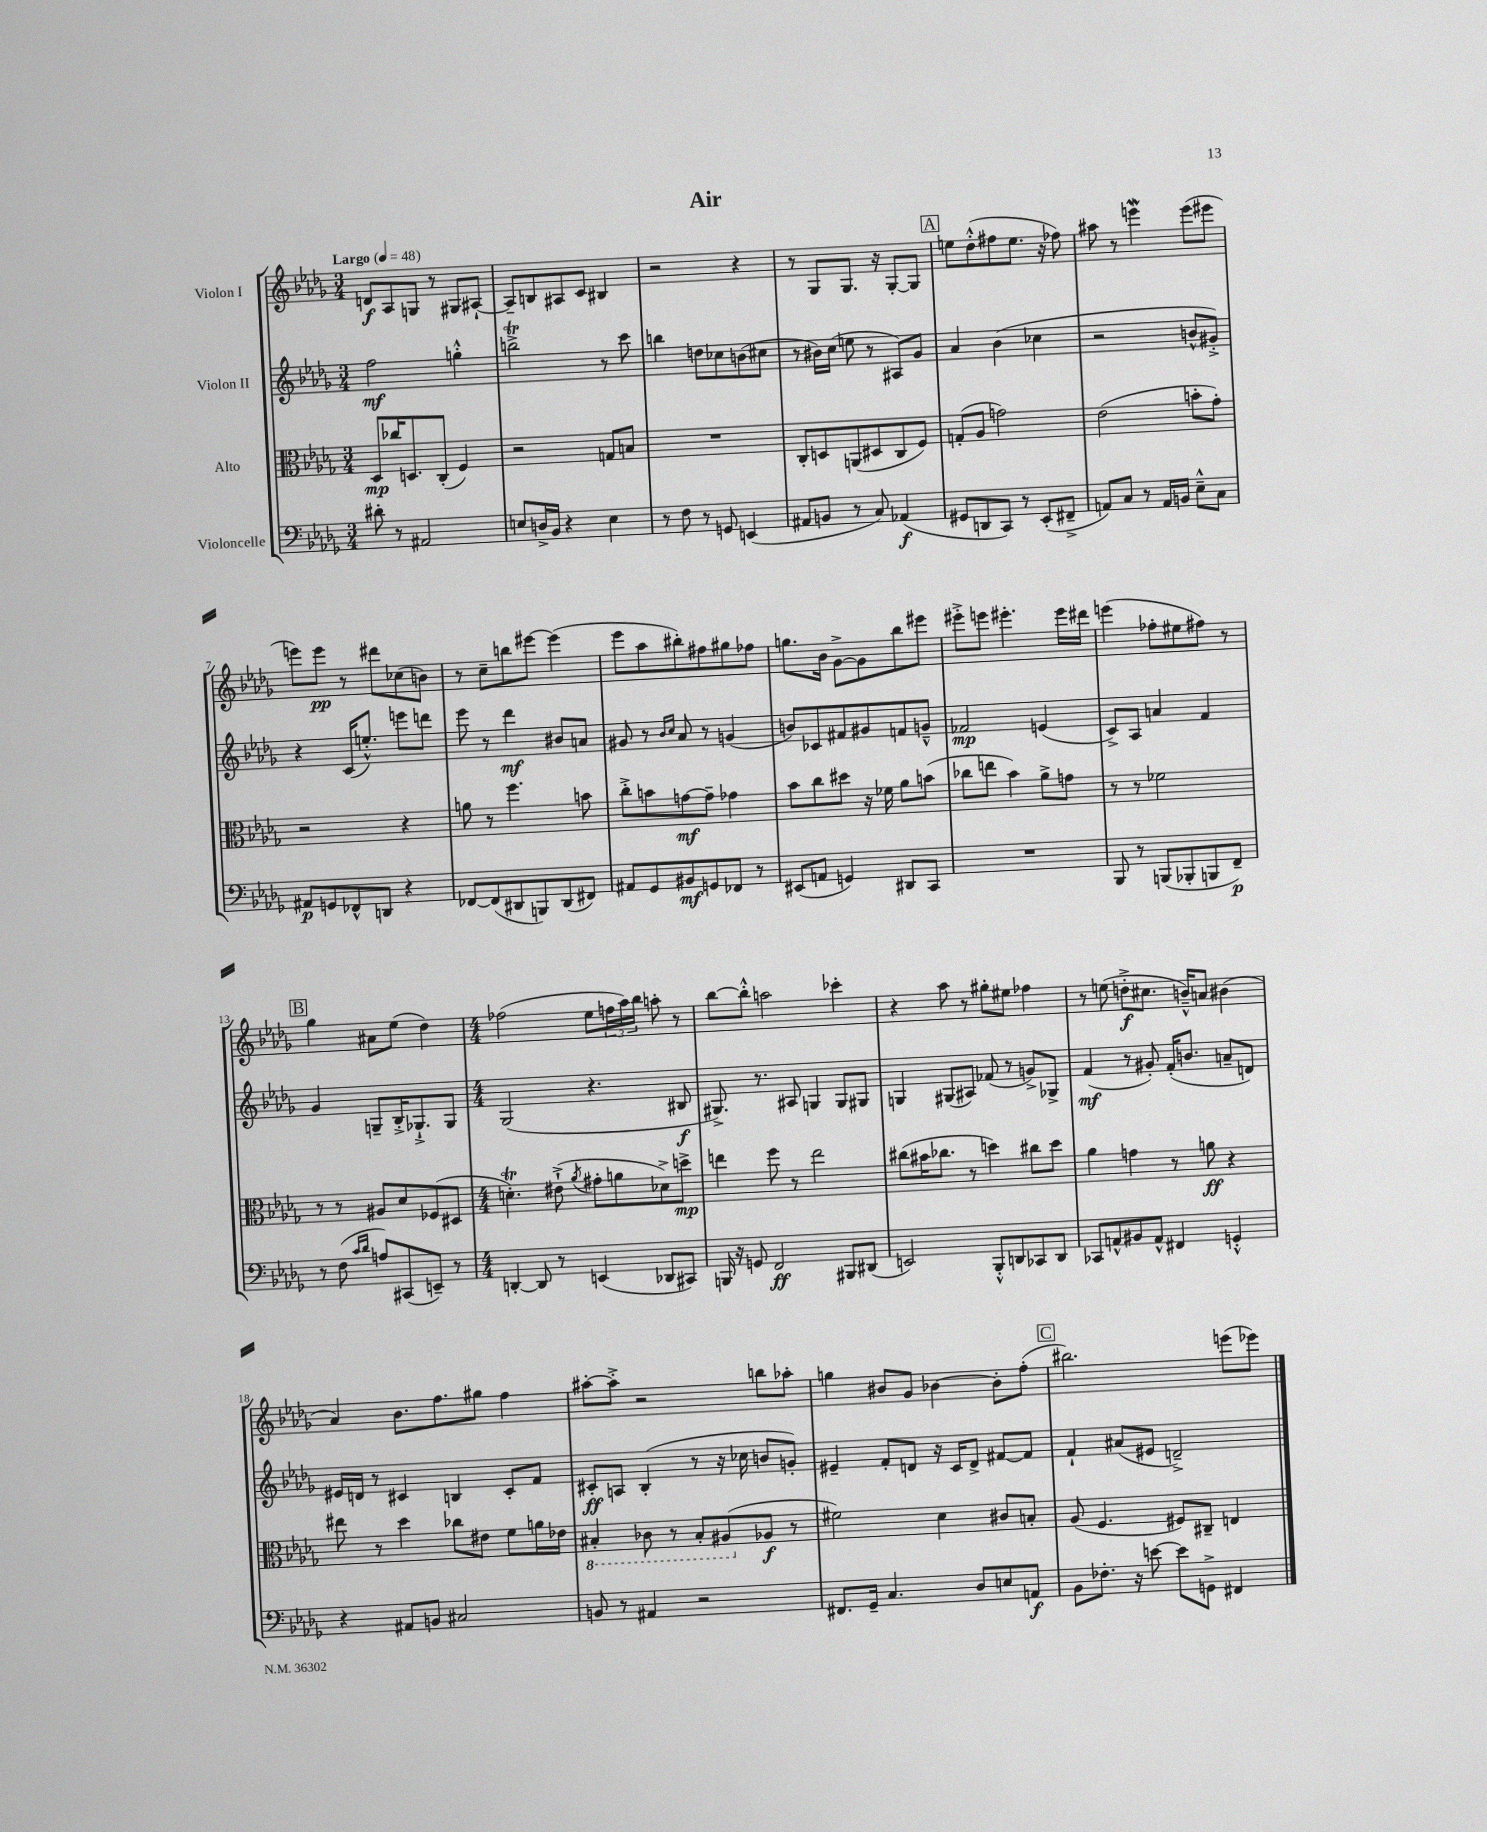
\header { title = "Air" }
<<
\new StaffGroup <<
\new Staff = "s0" \with { instrumentName = "Violon I" } {
    \clef treble \key des \major \numericTimeSignature \time 3/4 \tempo "Largo" 4 = 48
    d'8\f aes8 g8 r8 gis8 ais8~-! |
    ais8-- b8 ais8 c'8 bis4 |
    r2 r4 |
    r8 ges8 ges8. r16 ges8~-. ges8 |
    \mark \markup { \box "A" } e''8 des''8-.-^( fis''8 e''8. r16 fes''8) |
    ais''8 r8 e'''4\mordent e'''8( eis'''8 |
    e'''8) e'''8\pp r8 dis'''8 ces''8( b'8) |
    r8 c''8-- b''8 eis'''8~ eis'''4( |
    ees'''8 aes''8 bis''8-.) fis''8 gis''8 fes''8 |
    g''8. bes'16 ges'8~-> ges'8 bes''8 eis'''8 |
    eis'''8-.-> e'''8 eis'''4.-. eis'''16 dis'''16 |
    e'''4( fes''8-. eis''8 fis''8) r8 |
    \mark \markup { \box "B" } ges''4 ais'8 ees''8( des''4) |
    \numericTimeSignature \time 4/4 fes''2( ees''8 \tuplet 3/2 { f''16 aes''16) bes''16 } a''8-. r8 |
    bes''8~ bes''8-.-^ a''2 ces'''4-. |
    r4 aes''8 r8 gis''8-. eis''8 fes''4 |
    r8 e''8( d''8-.->\f cis''8. b'16---^) a'8 bis'4( |
    aes'4) bes'8. f''8. gis''8 f''4 |
    ais''8~-. ais''8-.-> r2 b''8 aes''8-. |
    g''4 bis'8 ges'8 bes'4~ bes'8-. f''8-.( |
    \mark \markup { \box "C" } bis''2.) e'''8( ees'''8) \bar "|." |
}
\new Staff = "s1" \with { instrumentName = "Violon II" } {
    \clef treble \key des \major \numericTimeSignature \time 3/4
    f''2\mf g''4-.-^ |
    b''2->\trill r8 c'''8 |
    b''4 d''8 ces''8 b'8( cis''8 |
    r8 bis'16) c''16( e''8 r8 ais8) ges'8 |
    \mark \markup { \box "A" } aes'4 bes'4( ces''4 |
    r2 b'8-^ gis'8-.->) |
    r4 c'16( e''8.-.-^) e'''8 d'''8 |
    ees'''8 r8 des'''4\mf bis'8 a'8 |
    gis'8 r8 \grace { bes'16 c''16 } aes'8 r8 g'4( |
    b'8) ces'8 fis'8 gis'8 f'8 g'8---^ |
    fes'2\mp e'4( |
    c'8->) aes8 a'4 f'4 |
    \mark \markup { \box "B" } ges'4 g8-- bes16-.-> ges8.-!-> ges8 |
    \numericTimeSignature \time 4/4 ges2( r4. bis8\f |
    gis8.->) r8. ais8 g4 g8 gis8 |
    g4 gis8( ais8) fes'8( r8 g'8->) ges8-> |
    f'4\mf( r8 gis'8-.) f'16-.( b'8. a'8-- d'8) |
    eis'16 d'16 r8 cis'4 b4 cis'8-. f'8 |
    cis'8-.\ff a8 bes4-.( r8 r16 ces''16 b'8 g'8-.) |
    eis'4-- f'8-. d'8 r16 c'16 d'8-> fis'8~ fis'8 |
    \mark \markup { \box "C" } f'4-! ais'8( eis'8 d'2--->) \bar "|." |
}
\new Staff = "s2" \with { instrumentName = "Alto" } {
    \clef alto \key des \major \numericTimeSignature \time 3/4
    des8\mp ces''16 d8. c8-.( f4) |
    r2 g8 b8 |
    R2. |
    c8-. d8 a,8( dis8 c8 f8) |
    \mark \markup { \box "A" } g8-.( aes8 g'2) |
    ees'2( b'8-. ges'8-.) |
    r2 r4 |
    a'8 r8 f''4. b'8 |
    c''8-.-> b'8 g'8~\mf g'8-- ges'4 |
    bes'8 c''8 dis''8 r16 fes'16 aes'8 b'8( |
    ces''8 e''8 bes'4) aes'8-> g'8 |
    r8 r8 fes'2 |
    \mark \markup { \box "B" } r8 r8 ais8 des'8 fes8( dis8 |
    \numericTimeSignature \time 4/4 d'4.-.\trill) eis'8-!->( \acciaccatura { aes'8 } gis'8-. a'8 des'8->) d''8->\mp |
    e''4 f''8 r8 e''2 |
    cis''8( bis'16 ces''8. r8 d''4) cis''8 d''8 |
    aes'4 g'4 r8 a'8\ff r4 |
    eis''8 r8 des''4 ces''8 eis'8 f'8 a'16 ees'16 |
    \ottava #-1 bis,4-. ces8 r8 bis,8-. ais,8( \ottava #0 aes!8\f r8 |
    fis'2) des'4 cis'8 b8-. |
    \mark \markup { \box "C" } aes8( f4. fis8) cis8-- e4 \bar "|." |
}
\new Staff = "s3" \with { instrumentName = "Violoncelle" } {
    \clef bass \key des \major \numericTimeSignature \time 3/4
    dis'8-. r8 ais,2 |
    e8 d16-> bes,16 r4 e4 |
    r8 f8 r8 g,8 e,4( |
    ais,8 b,8 r8 c8) aes,4\f( |
    \mark \markup { \box "A" } gis,8 d,8 c,8) r8 ees,8-.( fis,8---> |
    a,8) c8 r8 a,16 b,16 ees8---^ c8 |
    ais,8\p g,8 fes,8-^ d,8 r4 |
    fes,8~ fes,8( dis,8 b,,8) dis,8( fis,8) |
    ais,8 ges,8 bis,8\mf g,8 fes,8 r8 |
    eis,8( a,8 g,4) dis,8 c,8 |
    R2. |
    bes,,8 r8 b,,8( bes,,8-. b,,8 f,8--\p) |
    \mark \markup { \box "B" } r8 f8( \grace { c'16 des'16 } a8) cis,8( e,8--) r8 |
    \numericTimeSignature \time 4/4 d,4~-. d,8 r8 e,4( des,8 cis,8) |
    b,,16 r16 g,8 f,2\ff bis,,8 dis,8( |
    e,2) bes,,8-.-^ d,8 ces,8 d,8 |
    ces,8 a,8-^ bis,8 a,8-^ fis,4 g,4-.-^ |
    r4 ais,8 b,8 cis2 |
    b,8 r8 ais,4 r2 |
    fis,8. ges,16-- c4. des8 e8 a,8\f |
    \mark \markup { \box "C" } bes,8 fes8.-. r16 e'8~ e'8 g,8-> fis,4 \bar "|." |
}
>>
>>
